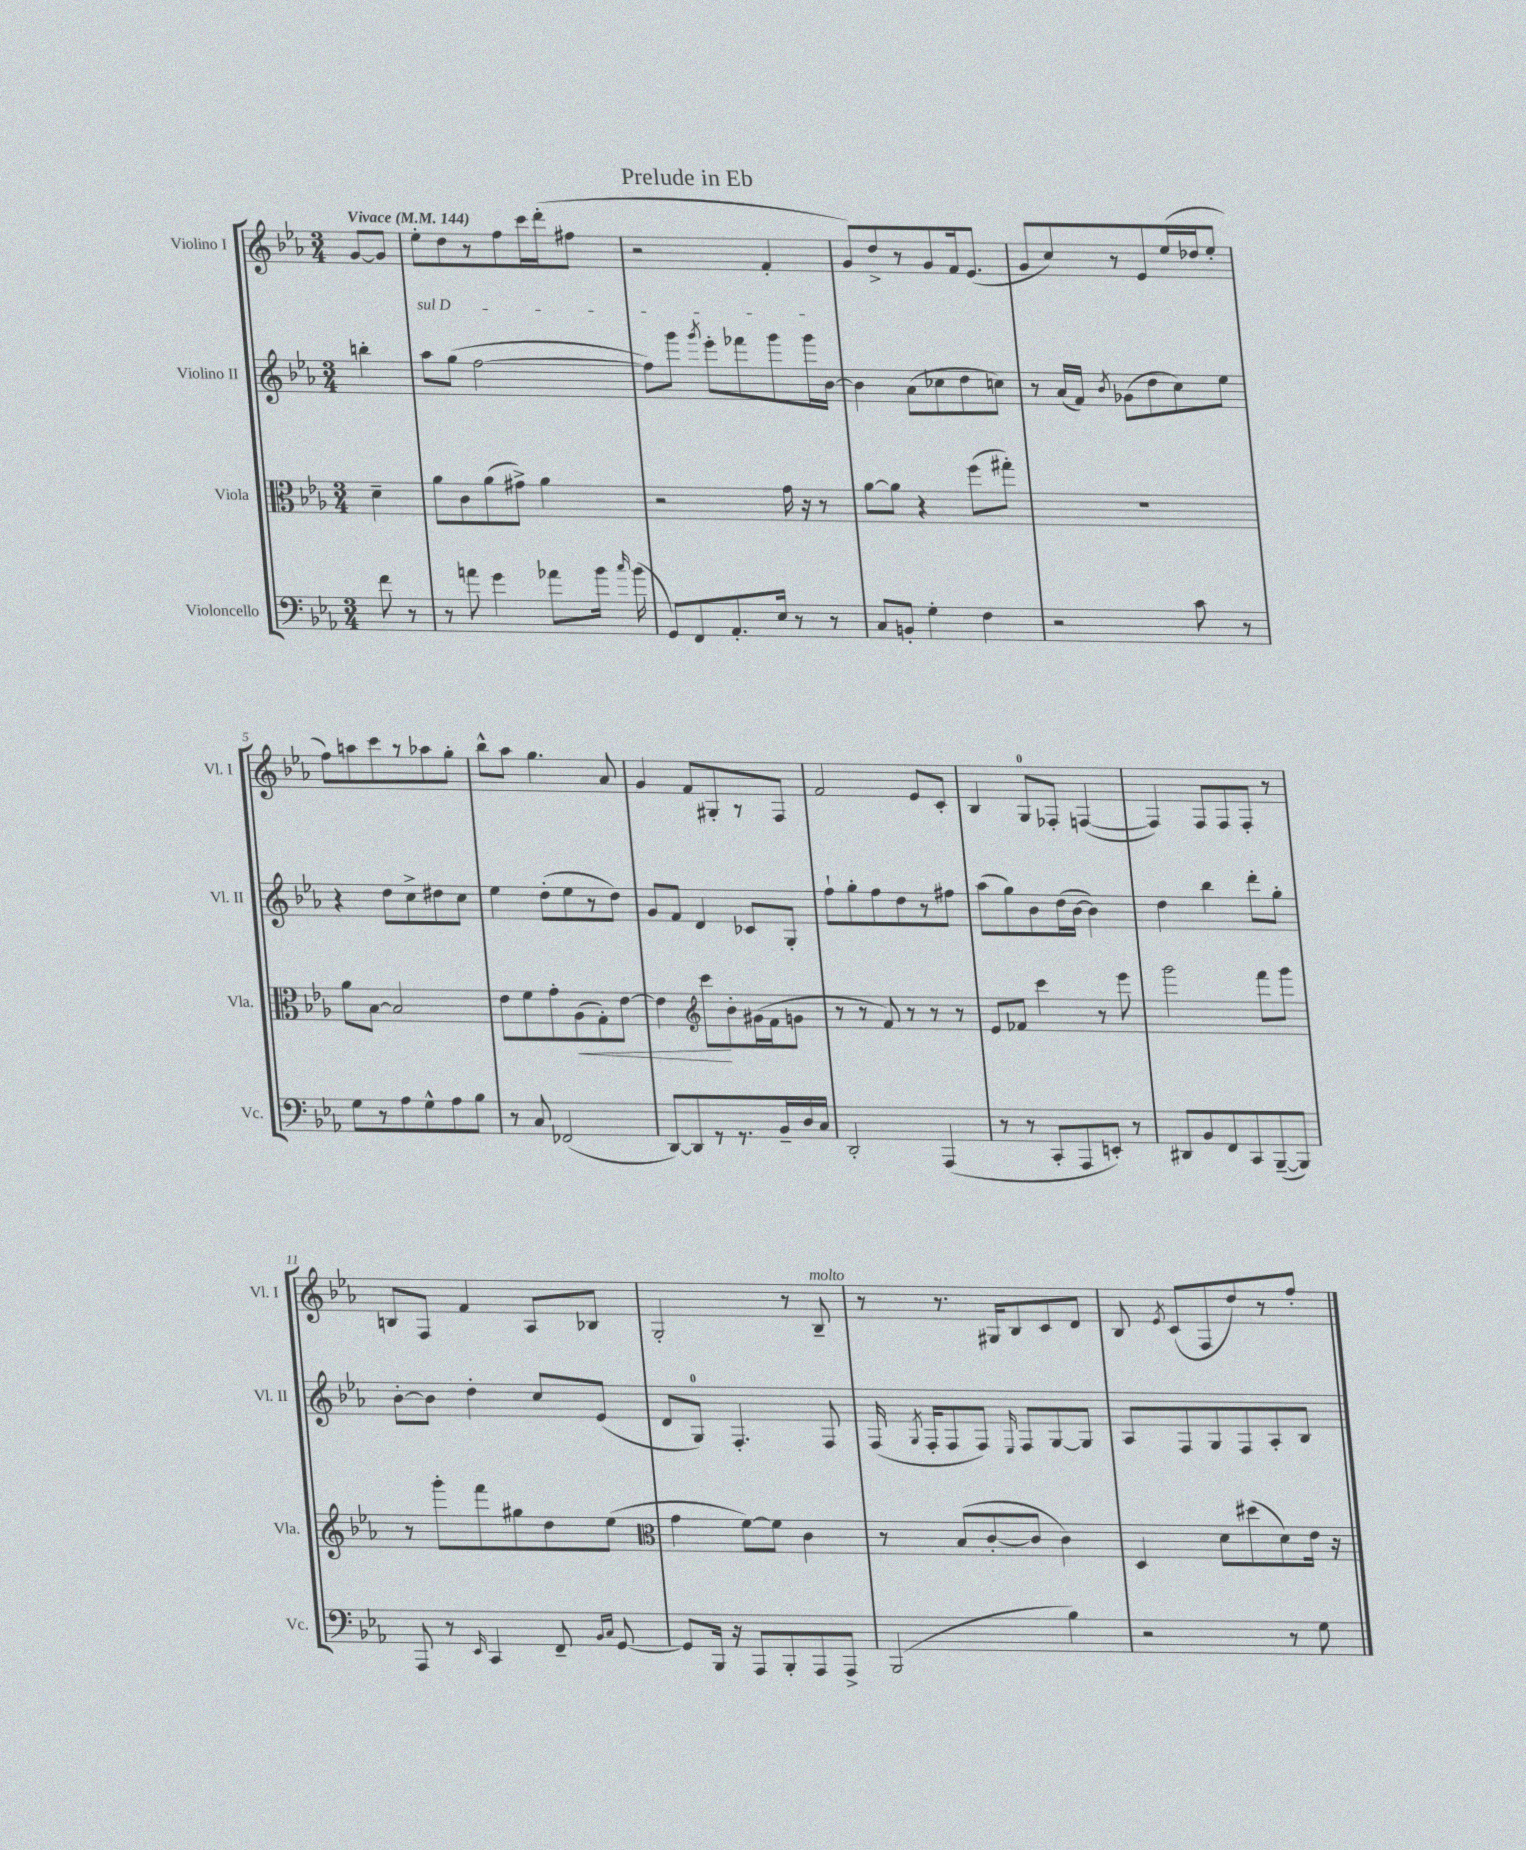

**kern	**kern	**kern	**kern
*staff4	*staff3	*staff2	*staff1
*clefF4	*clefC3	*clefG2	*clefG2
*k[b-e-a-]	*k[b-e-a-]	*k[b-e-a-]	*k[b-e-a-]
*M3/4	*M3/4	*M3/4	*M3/4
*MM144	*MM144	*MM144	*MM144
8f	4d~	4bb'	[8g
8r	.	.	8g]
=	=	=	=
8r	8a-	8aa-	8ee-'
8a	8c	(8gg	8dd
4g	(8a-	[2ff	8r
.	8g#^)	.	8ff
8a-	4a-	.	16ccc
.	.	.	(16ddd'
16b-	.	.	8ff#
16qqcc	.	.	.
(16b-	.	.	.
=	=	=	=
8GG)	2r	8ff])	2r
8FF	.	8ggg	.
.	.	8qggg	.
8.AA-'	.	8eee-'	.
.	.	8fff-	.
16E-	.	.	.
8r	16g	8ggg	4f'
.	16r	.	.
8r	8r	16ggg	.
.	.	[16b-	.
=	=	=	=
8C	[8a-	4b-]	8g)
8BB'	8a-]	.	8dd^
4G'	4r	(8a-	8r
.	.	8cc-	8g
4F	(8ff	8dd	16f
.	.	.	(8.e-
.	8gg#')	8cc)	.
=	=	=	=
2r	2.r	8r	8g
.	.	(16a-	8cc)
.	.	16f)	.
.	.	8qb-	.
.	.	(8g-	8r
.	.	8dd	8e-
8c	.	8cc)	(16ee-
.	.	.	16dd-
8r	.	8ee-	8ee-'
=	=	=	=
8G	8a-	4r	8ff)
8r	[8B-	.	8aa
8A-	2B-]	8dd	8ccc
8G^^	.	8cc^	8r
8A-	.	8dd#	8aa-
8B-	.	8cc	8gg'
=	=	=	=
8r	8e-	4ee-	8bb-^^
8C	8f	.	8aa-
(2FF-	8g'	(8dd'	4.gg
.	(8A-	8ee-	.
.	8G')	8r	.
.	[8e-	8dd)	8a-
=	=	=	=
[8DD)	4e-]	8g	4g
8DD]	.	8f	.
*	*clefG2	*	*
8r	8ccc	4d	8f
8.r	8b-'	.	8G#'
.	(16g#	8c-	8r
16BB-~	16f	.	.
16D	8g	8G'	8F
16C	.	.	.
=	=	=	=
2DD'	8r	8ff`	2f
.	8r	8gg'	.
.	8f)	8ff	.
.	8r	8dd	.
(4AAA-	8r	8r	8e-
.	8r	8ff#	8c'
=	=	=	=
8r	8e-	(8aa-	4B-
8r	8f-	8gg)	.
8CC'	4ccc	8b-	8G
8AAA-	.	(16dd	8F-'
.	.	[16b-	.
8EE')	8r	4b-])	([4F
8r	8eee-	.	.
=	=	=	=
8DD#	2ggg	4dd	4F])
8BB-	.	.	.
8FF	.	4bb-	8F
8CC	.	.	8F
([8BBB-~	8fff	8ddd'	8F'
8BBB-])	8ggg	8gg'	8r
=	=	=	=
8AAA-	8r	[8b-'	8B
8r	8ggg'	8b-]	8F
16qqEE-	.	.	.
4CC	8fff	4dd'	4f
.	8gg#	.	.
8FF~	8dd	8cc	8A-
16qqBB-	.	.	.
16qqC	.	.	.
[8GG	(8ee-	(8e-	8B-
=	=	=	=
*	*clefC3	*	*
8GG]	4g	8d	2G'
16BBB-	.	8G)	.
16r	.	.	.
8AAA-	[8f)	4.F'	.
8BBB-'	8f]	.	.
8AAA-	4c	.	8r
8AAA-^	.	8F	8B-~
=	=	=	=
(2BBB-	8r	(16F	8r
.	.	8qG	.
.	.	16F'	.
.	(8B-	8F	8.r
.	[8c'	8F)	.
.	.	.	16G#
.	.	16qqE-	.
.	8c]	8F	8B-
4B-)	4c)	[8G	8c
.	.	8G]	8d
=	=	=	=
2r	4D	8A-	8B-
.	.	.	8qe-
.	.	8F	(8c
.	8d	8G	8F
.	(8dd#	8F	8dd)
8r	8d)	8A-'	8r
8G	16e-	8B-	8ff'
.	16r	.	.
==	==	==	==
*-	*-	*-	*-
